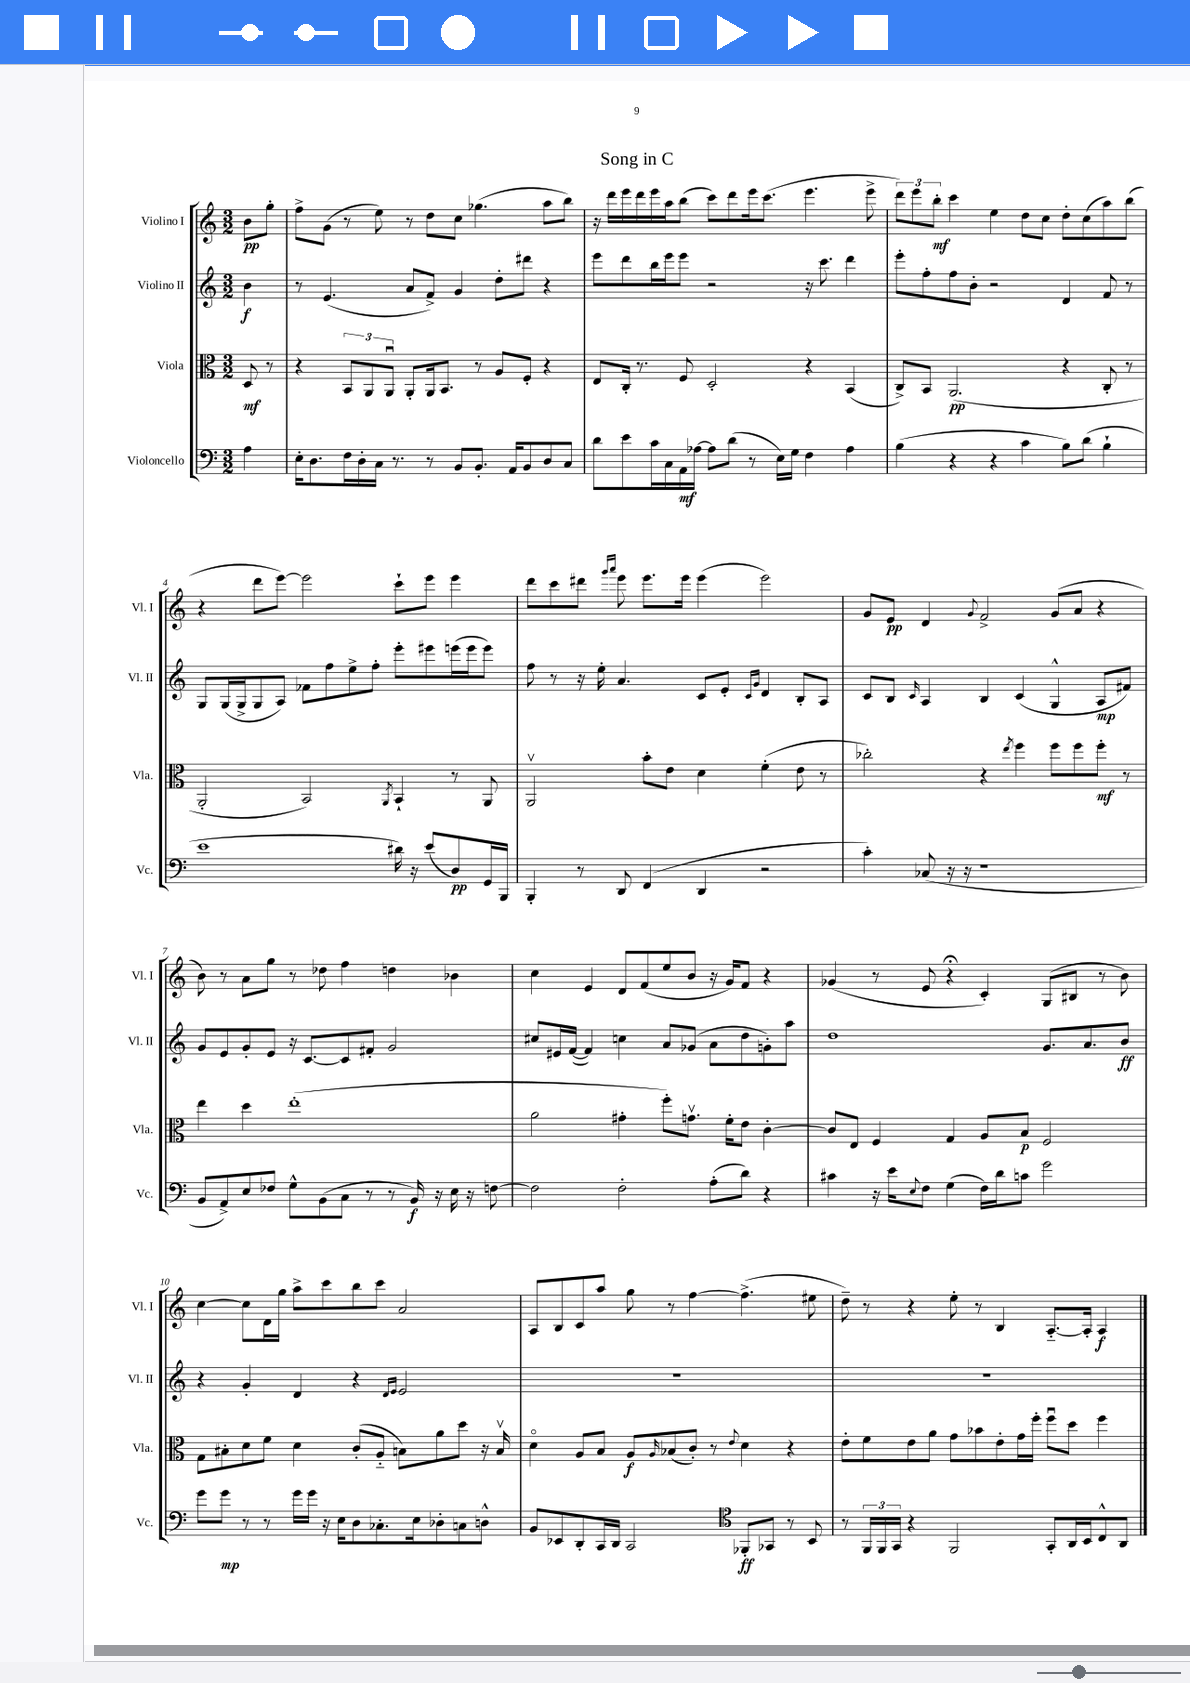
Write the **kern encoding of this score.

**kern	**kern	**kern	**kern
*staff4	*staff3	*staff2	*staff1
*clefF4	*clefC3	*clefG2	*clefG2
*k[]	*k[]	*k[]	*k[]
*M3/2	*M3/2	*M3/2	*M3/2
4A	8D	4b	8b
.	8r	.	8gg'
=	=	=	=
16E'	4r	8r	8ff^
8.D	.	.	.
.	.	(4.e	(8g
16F	12BB	.	8r
16D'	.	.	.
.	12AA	.	.
16C	.	.	8ee)
.	12AAu	.	.
8.r	.	.	.
.	8AA'	8a	8r
8r	16AA	8f^)	8dd
.	8.BB	.	.
8BB	.	4g	8cc
8.BB'	8r	.	(4.gg-
.	8A	8dd'	.
16AA	.	.	.
8BB	8F'	8ddd#	.
8D	4r	4r	8aa
8C	.	.	8bb)
=	=	=	=
8d	8E	8eee	16r
.	.	.	16ddd
8e	16C'	8ddd	16eee
.	8.r	.	16ddd
16c	.	16bb	16eee
16C	.	16eee	16aa
16AA	8F	8eee	(8bb
[16A-	.	.	.
8A-]	2D'	2r	8ccc)
(8d	.	.	8ddd
8r	.	.	16eee
.	.	.	(8.ccc
16E)	.	.	.
16G	.	.	.
4F	4r	16r	4.eee
.	.	8.ccc	.
4A-	(4BB	4ddd	.
.	.	.	8eee^
=	=	=	=
(4B	8C^)	8eee'	12ddd)
.	.	.	12eee
.	8BB	8ff'	.
.	.	.	12bb'
4r	(2.AA	8ff	4ccc
.	.	8b'	.
4r	.	2r	4ee
4c	.	.	8dd
.	.	.	8cc
8B)	4r	4d	8dd'
(8d	.	.	(8cc
4B`	8C'	8f	8aa)
.	8r	8r	(8bb
=	=	=	=
1e	2AA'	8G	4r
.	.	(16G	.
.	.	16G^	.
.	.	8G	8ddd
.	.	8A)	[8eee)
.	2BB)	8f-	2eee]
.	.	8ff	.
.	.	8ee^	.
.	.	8ff'	.
.	8qAA	.	.
16d#)	4BB`	8eee'	8ccc`
16r	.	.	.
(8e	.	8eee#	8eee
8D)	8r	(16eee	4eee
.	.	16eee	.
16GG	8AA	8eee)	.
16BBB	.	.	.
=	=	=	=
4BBB'	2AAv	8ff	8ddd
.	.	8r	8ccc
8r	.	16r	8ddd#
.	.	16ee'	.
.	.	.	16qqggg
.	.	.	16qqaaa
8DD	.	4.a	8eee
(4FF	8b'	.	8.eee
.	8e	.	.
.	.	.	16eee
4DD	4d	8c	(4eee
.	.	8e'	.
.	.	16qqc	.
.	.	16qqg	.
2r	(4f'	4d	2eee)
.	8e	8B'	.
.	8r	8A	.
=	=	=	=
4c')	2cc-')	8c	8g
.	.	8B	8e
.	.	16qqc	.
(8C-	.	4A	4d
16r	.	.	.
16r	.	.	.
.	.	.	8qqg
1r	4r	4B	2f^
.	8qee	.	.
.	4ff	(4c	.
.	8ff	4G^^	(8g
.	8ff	.	8a
.	8ff'	8A	4r
.	8r	8f#)	.
=	=	=	=
8BB	4ee	8g	8b)
8AA^)	.	8e	8r
8E	4dd	8g'	8a
8F-	.	8e	8gg
8G^^	(1ee'	16r	8r
.	.	[8.c	.
(8BB	.	.	8dd-
8C	.	8c]	4ff
8r	.	8f#'	.
8r	.	2g	4dd
16BB)	.	.	.
16r	.	.	.
16E	.	.	4b-
16r	.	.	.
[8F	.	.	.
=	=	=	=
2F]	2a	8cc#	4cc
.	.	16e#	.
.	.	([16f	.
.	.	4f])	4e
2F'	4g#'	4cc	8d
.	.	.	(8f
.	8ff')	8a	8ee
.	8.gv	(8g-	8b
(8A'	.	8a	16r
.	16f'	.	16g)
8d)	8e	8dd	8f
4r	[4c'	8g')	4r
.	.	8aa	.
=	=	=	=
4c#	8c]	1dd	(4g-
.	8E	.	.
16r	4F	.	8r
16e	.	.	.
8qqE	.	.	.
8F	.	.	8e
(4G	4G	.	4r;
16F)	8A	.	4c')
16d	.	.	.
8c	8B	.	.
2g	2F	8.g	(8G
.	.	.	8B#
.	.	8.a	.
.	.	.	8r
.	.	8b	8b)
=	=	=	=
8g	8G	4r	[4cc
8g	8B#'	.	.
8r	8d	4g'	8cc]
8r	8f	.	16d
.	.	.	16gg
16g	4d	4d	8aa^
16g	.	.	.
16r	.	.	8ccc
16E	.	.	.
8D	(8c'	4r	8bb
8.C-'	8A'~	.	8ccc
.	.	16qqd	.
.	.	16qqe	.
.	8B)	2e	2a
16E	.	.	.
8D-'	8a	.	.
8C	8dd	.	.
8D^^	16r	.	.
.	16Bv	.	.
=	=	=	=
8BB	4do	1.r	8A
8EE-	.	.	8B
8DD'	8A	.	8c
16CC	8B	.	8aa
16DD	.	.	.
2CC	8A	.	8gg
.	16qqA	.	.
.	(8B-	.	8r
.	8c')	.	[4ff
.	8r	.	.
*clefC4	*	*	*
.	8qqe	.	.
8FF-'	4d	.	(4.ff^]
8GG-	.	.	.
8r	4r	.	.
8BB	.	.	8ee#
=	=	=	=
8r	8e'	1.r	8dd~)
24FF	8f	.	8r
24FF	.	.	.
24GG	.	.	.
4r	8e	.	4r
.	8a	.	.
2FF	8g	.	8ee'
.	8b-	.	8r
.	8e'	.	4B
.	16g	.	.
.	16ff'	.	.
8GG'	8ffu	.	[8.A'~
16AA	8dd	.	.
16BB	.	.	16A']
8C^^	4ff	.	4A
8AA	.	.	.
==	==	==	==
*-	*-	*-	*-
